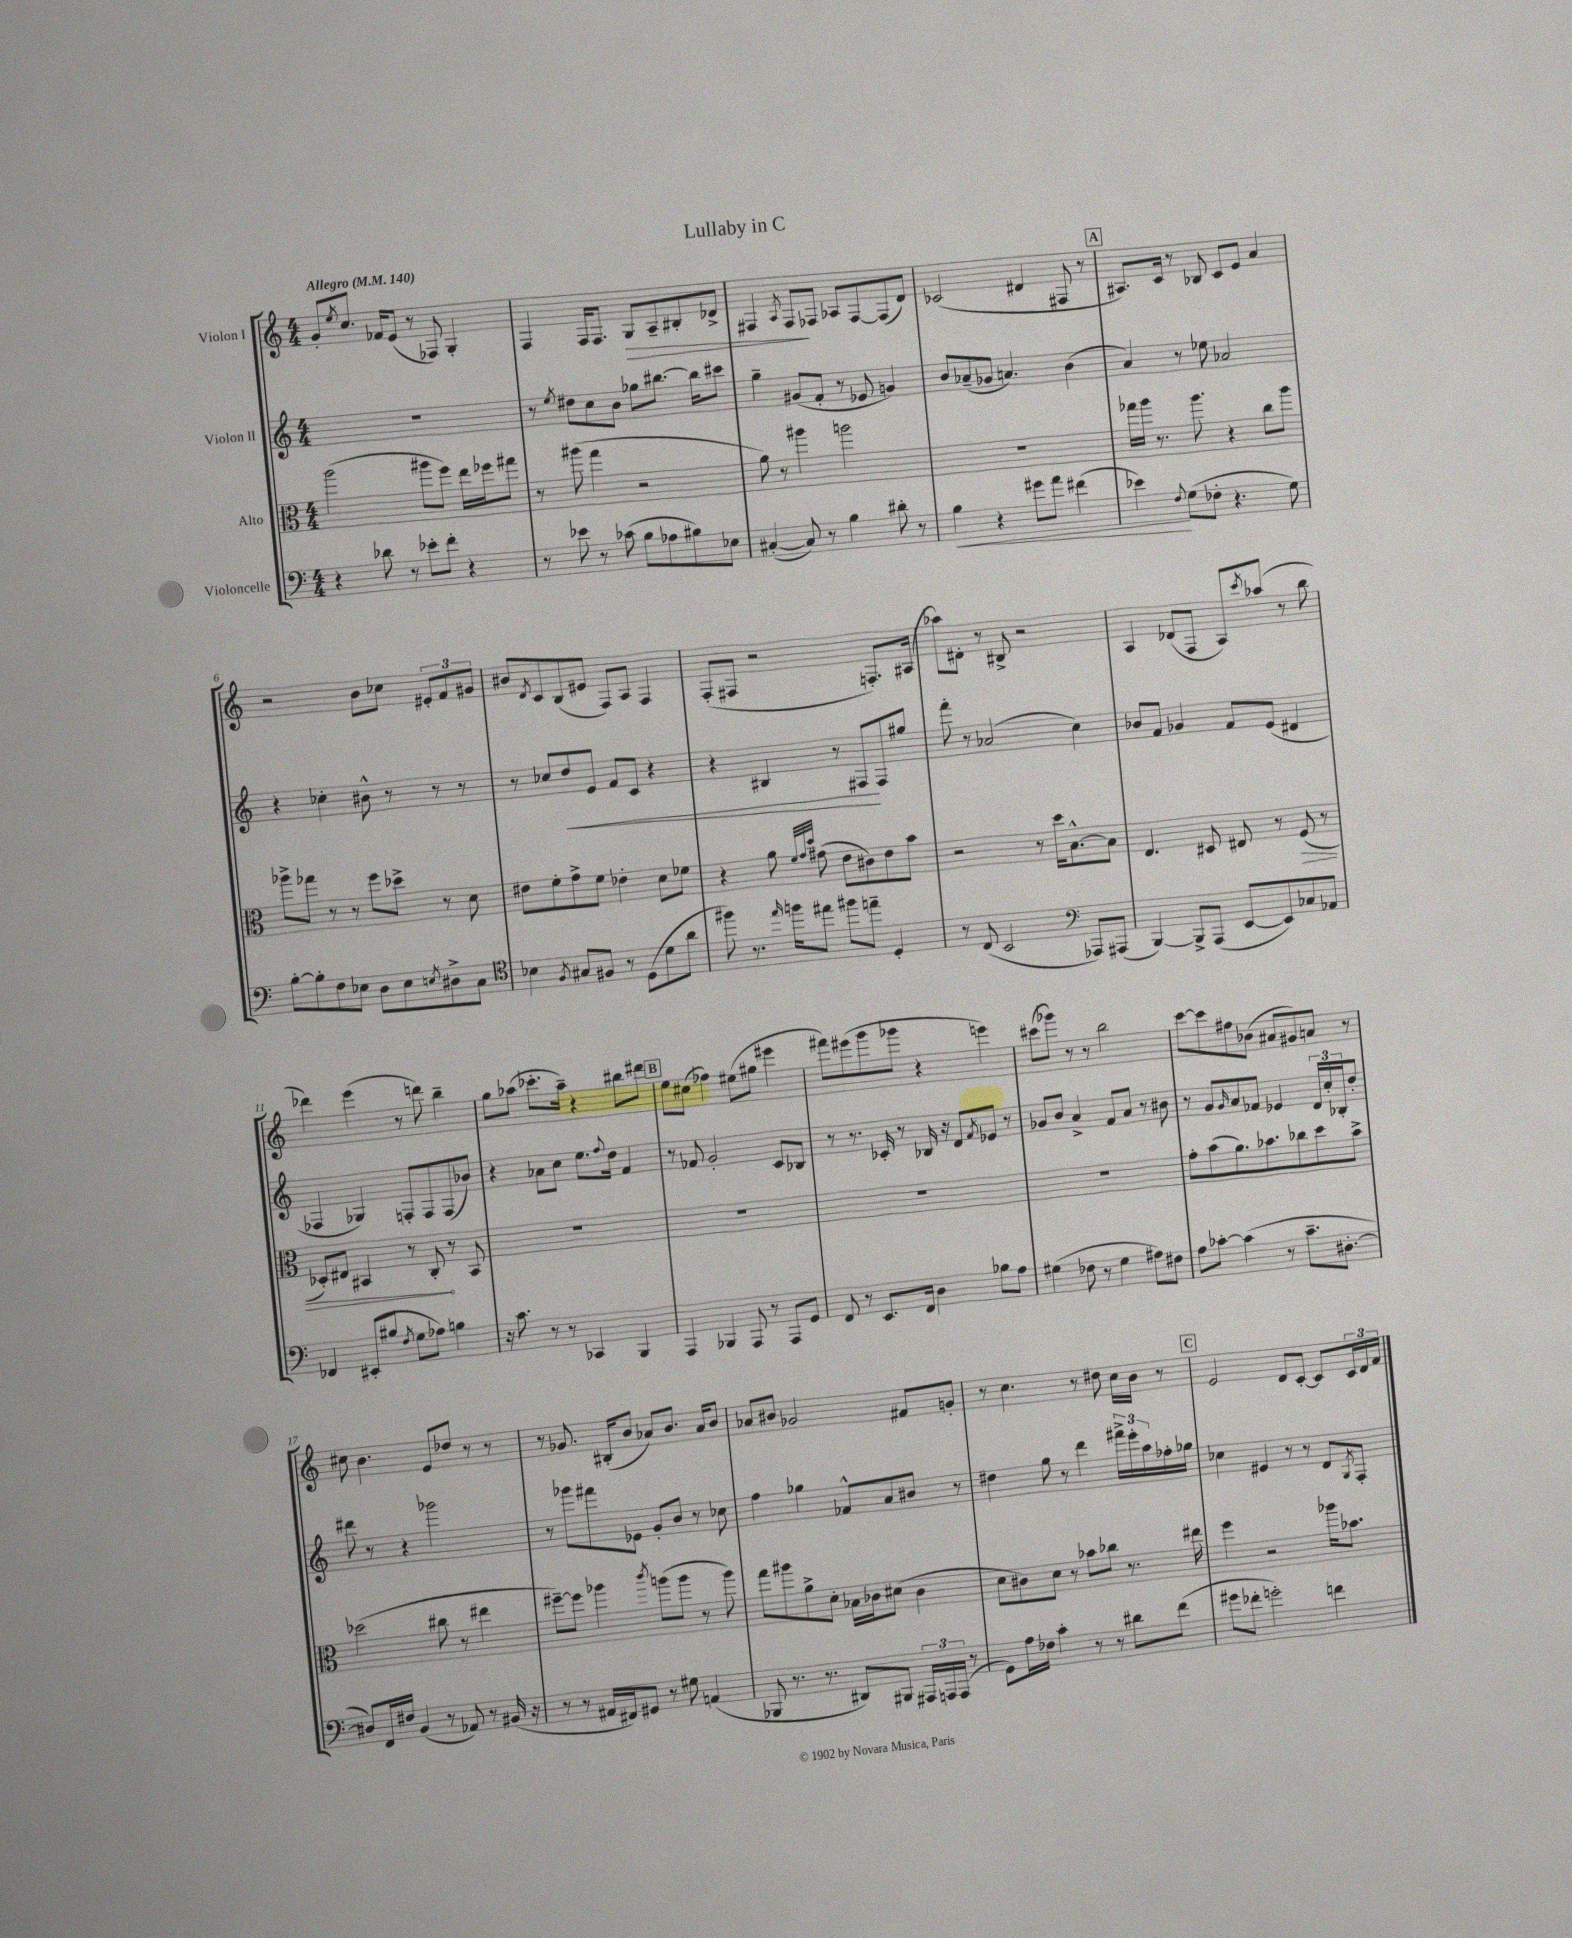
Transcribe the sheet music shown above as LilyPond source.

\header { title = "Lullaby in C" }
<<
\new StaffGroup <<
\new Staff = "s0" \with { instrumentName = "Violon I" } {
    \clef treble \key c \major \numericTimeSignature \time 4/4 \tempo "Allegro" 4 = 140
    g'8-. \acciaccatura { e''8 } c''8. fes'16 e'8( r8 fes8) g4-. |
    f4 f16 f8. g8\> a8-- bis8-. des'8-> |
    fis4 \acciaccatura { a8 } fis8\! fes8 aes8 fes8~ fes8( d'8) |
    ces'2( dis'4 fis8 r8 |
    \mark \markup { \box "A" } ais8.) c'16 r8 bes8 c'8 e'8 a'4 |
    r2 b'8 ces''8 \tuplet 3/2 { eis'8-. f'8 gis'8 } |
    bis'8 \acciaccatura { d'8 } c'8 b8( eis'8 f8) a8 f4 |
    f8-.( fis8 r2 f8.-.) ais16( |
    aes''8) dis'8-. r8 bis8-> r2 |
    a4 des'8( f8 a8) \acciaccatura { c'''8 } aes''8( r8 b''8 |
    des'''4) e'''4( r8 d'''8) b''4-- |
    g''8 aes''8( ces'''8.-. aes''16--) r4 bis''8 dis'''8 |
    \mark \markup { \box "B" } e''8 cis''8( fes''4) eis''8( gis''8 eis'''4 |
    fis'''8) eis'''8( g'''8 ges'''8 r4 e'''4) |
    cis'''8( ges'''8) r8 r8 b''2 |
    c'''8~ c'''8 fis''8 bes'8( ais'8 gis'8) a'8 r8 |
    cis''8 b'4. e'8 des''8 r8 r8 |
    r8 ges'8. bis16-.( b'8 aes'8) b'8. aes'16 b'8 |
    aes'8 bis'8 ges'2 fis'8 g'8-. |
    r8 c''4. r8 dis''8 c''16 b'16 r8 |
    \mark \markup { \box "C" } e'2 d'8 c'8~-. c'8 \tuplet 3/2 { c'16 d'16 f'16 } \bar "|." |
}
\new Staff = "s1" \with { instrumentName = "Violon II" } {
    \clef treble \key c \major \numericTimeSignature \time 4/4
    R1 |
    r8 \acciaccatura { e''8 } dis''8 c''8 b'8 ges''8 bis''8.~ bis''16 cis'''8 |
    g''4-- gis'8( f'8-. r8 ees'8 g'4) |
    b'8 aes'8--( ges'8 a'4.) b'4( |
    \mark \markup { \box "A" } a'4) r8 ees''8 aes'2 |
    r4 ces''4-. bis'8-^ r8 r8 r8 |
    r8 ces''8 d''8\< e'8 f'8 c'8 r4 |
    r4 bis4 r8 fis8\! fis8 gis''8 |
    f'''8-. r8 aes'2( c''4) |
    bes'8 f'8 ges'4 f'8 e'8( dis'4 |
    fes4 ges4) f8-. f8 f8( bes'8) |
    r4 aes'8 c''8 e''8. \appoggiatura { f''8 } d''16 f'4 |
    \mark \markup { \box "B" } r8 fes'8 g'2-. c'8 bes8 |
    r8 r8. ces'16-. r8 bes16 r16 d'8 \acciaccatura { f'8 } ees'8 r8 |
    ges'8 b'8 a'4-> f'8 a'8 r8 bis'8 |
    r8 g'8 \grace { g'16 } a'8 fes'8 ees'4 \tuplet 3/2 { d'16 c''16-. bes16-. } d''8-. |
    dis'''8 r8 r4 ges'''2 |
    r8 ges'''8 fis'''8 ees'8 g'8-. b'8 r8 ces''8 |
    f''4 ges''4 fes'8-^ a'8 bis'8 r8 |
    dis''4 g''8 r8 d'''4 \tuplet 3/2 { fis'''16-> e'''16-. a''16 } fes''16-. ges''16 |
    \mark \markup { \box "C" } ces''4 eis'4 r8 r8 d'8 \acciaccatura { g8 } f8-. \bar "|." |
}
\new Staff = "s2" \with { instrumentName = "Alto" } {
    \clef alto \key c \major \numericTimeSignature \time 4/4
    a''2( ais''8 f''8) e''16 fes''16 gis''8 |
    r8 ais''8( g''4 r2 |
    a'8) r8 ais''4 a''2 |
    R1 |
    \mark \markup { \box "A" } ges''16 a''16 r8. a''8. r4 c''8 a''8 |
    aes''8-> ges''8 r8 r8 f''8 des''8-> r8 d'8 |
    eis'8 f'8-. g'8-> f'8 ees'4-. d'8 fes'8 |
    r4 a'8 \grace { f'32 g'32 d''32 } gis'8( e'8 cis'8) e'8 b'8 |
    r2 r8 d''16 b8.~-^ b8 |
    e4. dis8 eis8 r8 \once \override Hairpin.circled-tip = ##t f8\>( r8 |
    des8-.) eis8 bis,4 r8 c8-.\! r8 bis,8 |
    R1 |
    \mark \markup { \box "B" } R1 |
    R1 |
    R1 |
    g'8-. b'8( a'8.) bes'8. ces''8 d''8 bes'8-> |
    des''2( cis''8 r8 eis''4 |
    fis''8~--) fis''8 aes''4 \acciaccatura { c'''8 } a''8( a''8 r8 a''8) |
    g''8 ais''8 a'8-> d'8-. bes16 ces'16 dis'8( ces'4 |
    d'8 cis'8) d'8 r8 bes'8 ces''8 r8. eis''16 |
    \mark \markup { \box "C" } f''4 r2 aes''16 bes'8. \bar "|." |
}
\new Staff = "s3" \with { instrumentName = "Violoncelle" } {
    \clef bass \key c \major \numericTimeSignature \time 4/4
    r4 des'8 r8 ees'8-. f'8-. r4 |
    r8 ees'8 r8 ces'8( b8 aes8 bis8) ees8 |
    cis4~-.( cis8) r8 b4 dis'8-. r8 |
    b4\< r4 gis'8 a'8 fis'4( |
    \mark \markup { \box "A" } ees'4\!) \appoggiatura { f8 } g8( fes8-. r4. g8) |
    b8~-. b8-. f8 ees8 d8 ees8 \acciaccatura { e8 } dis8-> c8 |
    \clef tenor bes4 \acciaccatura { f8 } gis8 fis8 r8 d8( d'8 a'8 |
    fis''8) r8. \grace { e''16 } f''16 eis''8 fis''8 e''8-- d4-. |
    r8 c8( b,2 \clef bass aes,,8) ais,,8( |
    b,,4~) b,,8-> a,,8( e,8~ e,8) ces8 aes,8 |
    fes,4 eis,8-.( bis8 \acciaccatura { f8 } g8 aes8) b4 |
    r16 c'8. r8 r8 ces,4 b,,4 |
    \mark \markup { \box "B" } a,,4 bes,,4 a,,8 r8 a,,8 g,8 |
    f,8 r8 e,8. f,16 d4 bes8 a8 |
    gis4( fes8 r8 gis4 ais8) fis8 |
    a8 ces'8~-. ces'4( r8 ces'8.-- dis8.~-. |
    dis8) f,16 fis16 b,4( r8 aes,8) r8 bis,16( r16 |
    r8 r8 ais,16 fis,16) gis,8 r8 gis8 a,4( |
    bes,,8 r8. r8. dis,8) bis,,8 \tuplet 3/2 { ais,,16 a,,16 a,,16( } r8 |
    g,8) a16 fes16 c'4-. r8 r8 dis'8 f'8( |
    \mark \markup { \box "C" } gis'8 fes'8-. g'2-.) f'4 \bar "|." |
}
>>
>>
